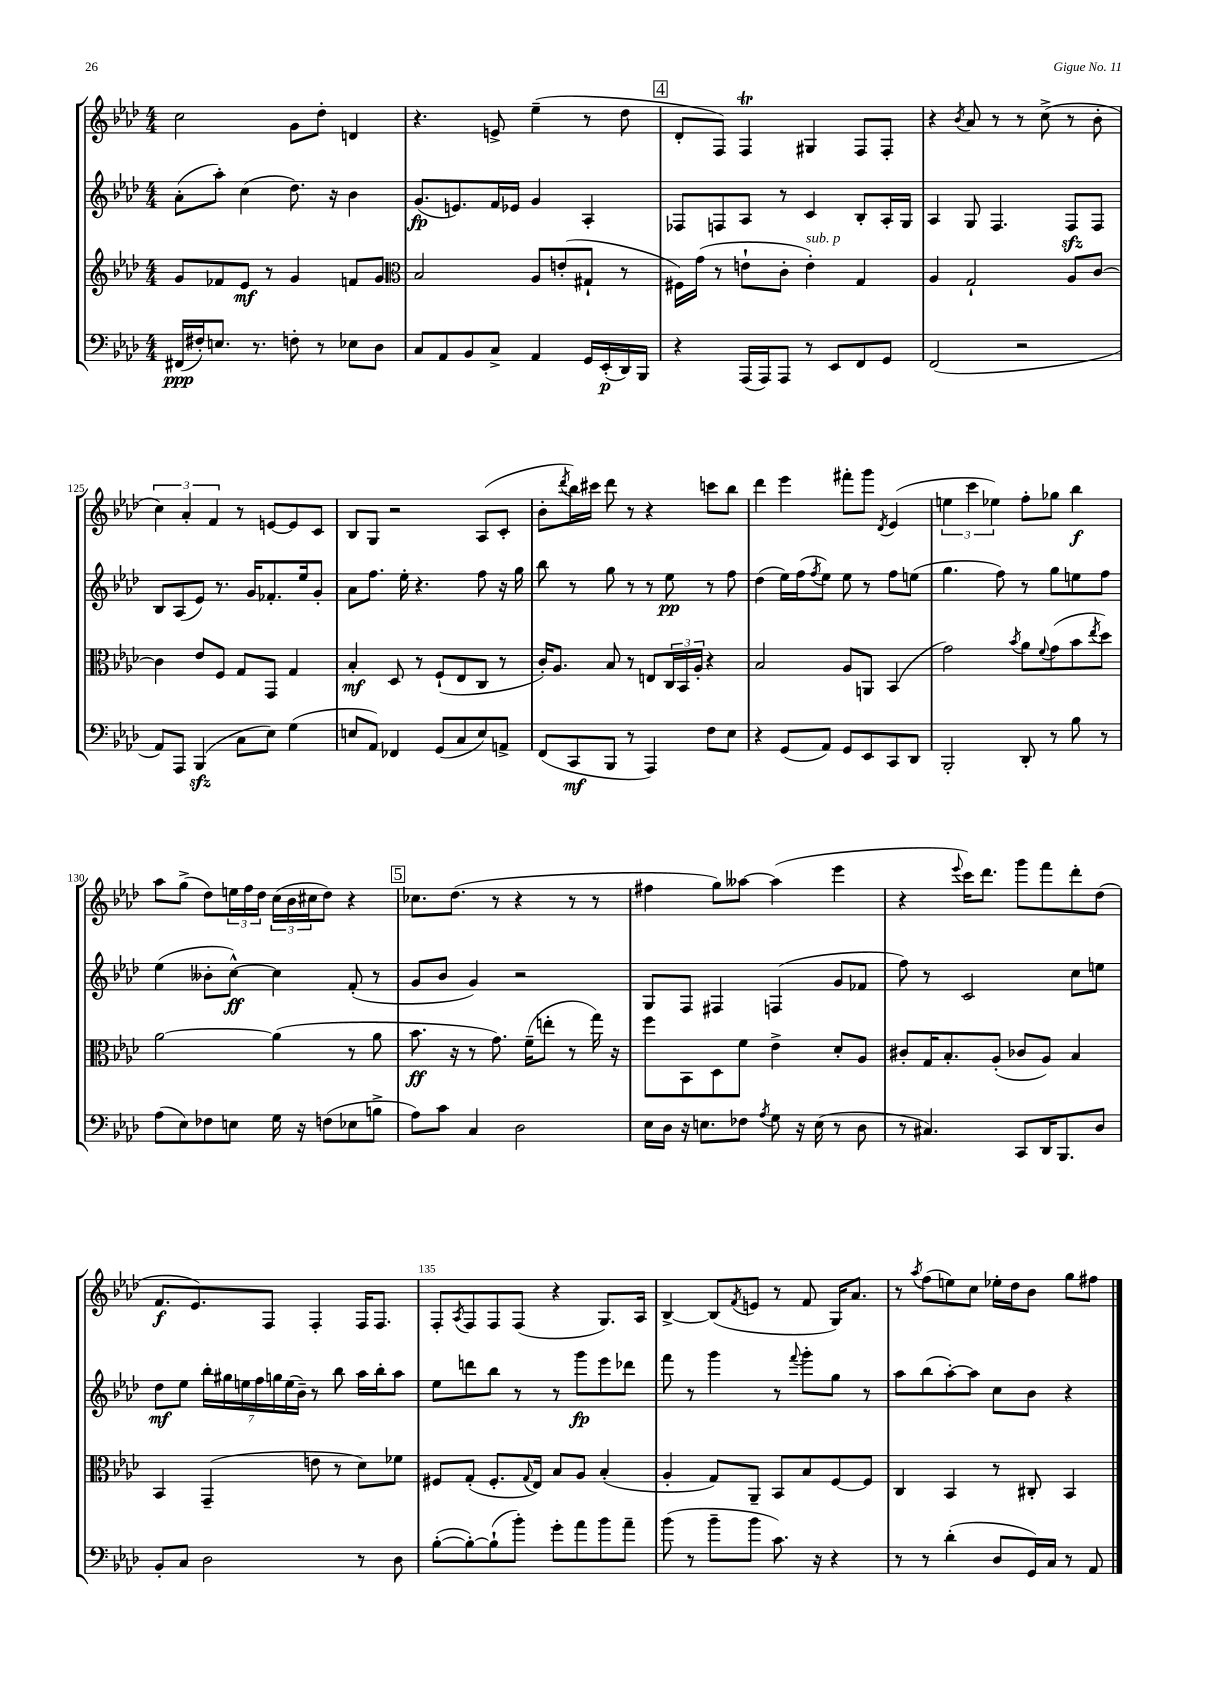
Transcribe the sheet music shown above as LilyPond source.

<<
\new StaffGroup <<
\new Staff = "s0" {
    \clef treble \key aes \major \numericTimeSignature \time 4/4
    c''2 g'8 des''8-. d'4 |
    r4. e'8-> ees''4--( r8 des''8 |
    \mark \markup { \box "4" } des'8-. f8) f4\trill gis4 f8 f8-. |
    r4 \acciaccatura { bes'8 } aes'8 r8 r8 c''8->( r8 bes'8-. |
    \tuplet 3/2 { c''4) aes'4-. f'4 } r8 e'8~ e'8 c'8 |
    bes8 g8 r2 aes8( c'8-. |
    bes'8-. \acciaccatura { des'''8 } bes''16) cis'''16 des'''8 r8 r4 c'''8 bes''8 |
    des'''4 ees'''4 fis'''8-. g'''8 \acciaccatura { des'8 } ees'4( |
    \tuplet 3/2 { e''4 c'''4 ees''4) } f''8-. ges''8 bes''4\f |
    aes''8 g''8->( des''8) \tuplet 3/2 { e''16 f''16 des''16 } \tuplet 3/2 { c''16( bes'16 cis''16 } des''8) r4 |
    \mark \markup { \box "5" } ces''8. des''8.( r8 r4 r8 r8 |
    fis''4 g''8) aeses''8~ aeses''4( ees'''4 |
    r4 \appoggiatura { ees'''8 } c'''16) des'''8. g'''8 f'''8 des'''8-. des''8( |
    f'8.\f ees'8.) f8 f4-. f16 f8. |
    f8-. \acciaccatura { aes8 } f8 f8 f8( r4 g8.) aes16 |
    bes4~-> bes8( \acciaccatura { f'8 } e'8 r8 f'8 g16) aes'8. |
    r8 \acciaccatura { aes''8 } f''8( e''8) c''8 ees''16-. des''16 bes'8 g''8 fis''8 \bar "|." |
}
\new Staff = "s1" {
    \clef treble \key aes \major \numericTimeSignature \time 4/4
    aes'8-.( aes''8-.) c''4( des''8.) r16 bes'4 |
    g'8.\fp( e'8.) f'16 ees'16 g'4 aes4-. |
    \mark \markup { \box "4" } fes8 f8 aes8 r8 c'4 bes8-. aes16-. g16 |
    aes4 g8 f4. f8\sfz f8 |
    bes8 aes8( ees'8) r8. g'16 fes'8.-. ees''16 g'8-. |
    aes'8 f''8. ees''16-. r4. f''8 r16 g''16 |
    bes''8 r8 g''8 r8 r8 ees''8\pp r8 f''8 |
    des''4( ees''16) f''16( \acciaccatura { f''8 } ees''8) ees''8 r8 f''8 e''8( |
    g''4. f''8) r8 g''8 e''8 f''8 |
    ees''4( beses'8-. c''8~-^\ff) c''4 f'8-.( r8 |
    \mark \markup { \box "5" } g'8 bes'8 g'4) r2 |
    g8 f8 fis4 f4( g'8 fes'8 |
    f''8) r8 c'2 c''8 e''8 |
    des''8\mf ees''8 \tuplet 7/4 { bes''16-. gis''16 e''16 f''16 g''16 e''16( bes'16--) } r8 bes''8 aes''16 bes''16-. aes''8 |
    ees''8 d'''8 bes''8 r8 r8 g'''8\fp ees'''8 des'''8 |
    f'''8 r8 g'''4 r8 \appoggiatura { f'''8 } g'''8-. g''8 r8 |
    aes''8 bes''8( aes''8~-.) aes''8 c''8 bes'8 r4 \bar "|." |
}
\new Staff = "s2" {
    \clef treble \key aes \major \numericTimeSignature \time 4/4
    g'8 fes'8 ees'8\mf r8 g'4 f'8 g'8 |
    \clef alto bes2 aes8 e'8-.( gis8-! r8 |
    \mark \markup { \box "4" } fis16) g'16( r8 e'8-! c'8-. e'4-.^\markup { \italic "sub. p" }) g4 |
    aes4 g2-! aes8 c'8~ |
    c'4 ees'8 f8 g8 g,8 g4 |
    bes4-.\mf des8 r8 f8-!( ees8 c8 r8 |
    c'16-.) aes8. bes8 r8 e8 \tuplet 3/2 { c16 bes,16 aes16-. } r4 |
    bes2 aes8 a,8 bes,4( |
    g'2) \acciaccatura { bes'8 } aes'8 \appoggiatura { f'8 } g'8( bes'8 \acciaccatura { ees''8 } des''8) |
    aes'2~ aes'4( r8 aes'8 |
    \mark \markup { \box "5" } bes'8.\ff r16 r8 g'8.) f'16--( e''8-. r8 g''16) r16 |
    f''8 bes,8 des8 f'8 ees'4-> des'8-. aes8 |
    cis'8-. g16 bes8.-. aes8-.( ces'8 aes8) bes4 |
    bes,4 g,4--( e'8 r8 des'8) fes'8 |
    fis8 g8-.( fis8.-. \appoggiatura { g8 } ees16) bes8 aes8 bes4-.( |
    aes4-. g8) aes,8-- bes,8 bes8 f8~ f8 |
    c4 bes,4 r8 cis8-. bes,4 \bar "|." |
}
\new Staff = "s3" {
    \clef bass \key aes \major \numericTimeSignature \time 4/4
    fis,16\ppp( fis16-.) e8. r8. f8-. r8 ees8 des8 |
    c8 aes,8 bes,8 c8-> aes,4 g,16 ees,16-.\p( des,16) bes,,16 |
    \mark \markup { \box "4" } r4 aes,,16( aes,,16) aes,,8 r8 ees,8 f,8 g,8 |
    f,2( r2 |
    aes,8) aes,,8 bes,,4\sfz( c8 ees8) g4( |
    e8 aes,8) fes,4 g,8( c8 e8) a,8-> |
    f,8( c,8\mf bes,,8 r8 aes,,4) f8 ees8 |
    r4 g,8( aes,8) g,8 ees,8 c,8 des,8 |
    bes,,2-. des,8-. r8 bes8 r8 |
    aes8( ees8) fes8 e8 g16 r16 f8( ees8 b8-> |
    \mark \markup { \box "5" } aes8) c'8 c4 des2 |
    ees16 des16 r16 e8. fes8 \acciaccatura { aes8 } g8 r16 e16( r8 des8 |
    r8 cis4.) c,8 des,16 bes,,8. des8 |
    bes,8-. c8 des2 r8 des8 |
    bes8~-.( bes8~-.) bes8-!( bes'8-.) g'8-. aes'8 bes'8 aes'8-- |
    bes'8( r8 bes'8-- bes'8 c'8.) r16 r4 |
    r8 r8 des'4-.( des8 g,16) c16 r8 aes,8 \bar "|." |
}
>>
>>
\layout { \context { \Score currentBarNumber = #121 \override BarNumber.break-visibility = ##(#f #t #t) barNumberVisibility = #(every-nth-bar-number-visible 5) } }
